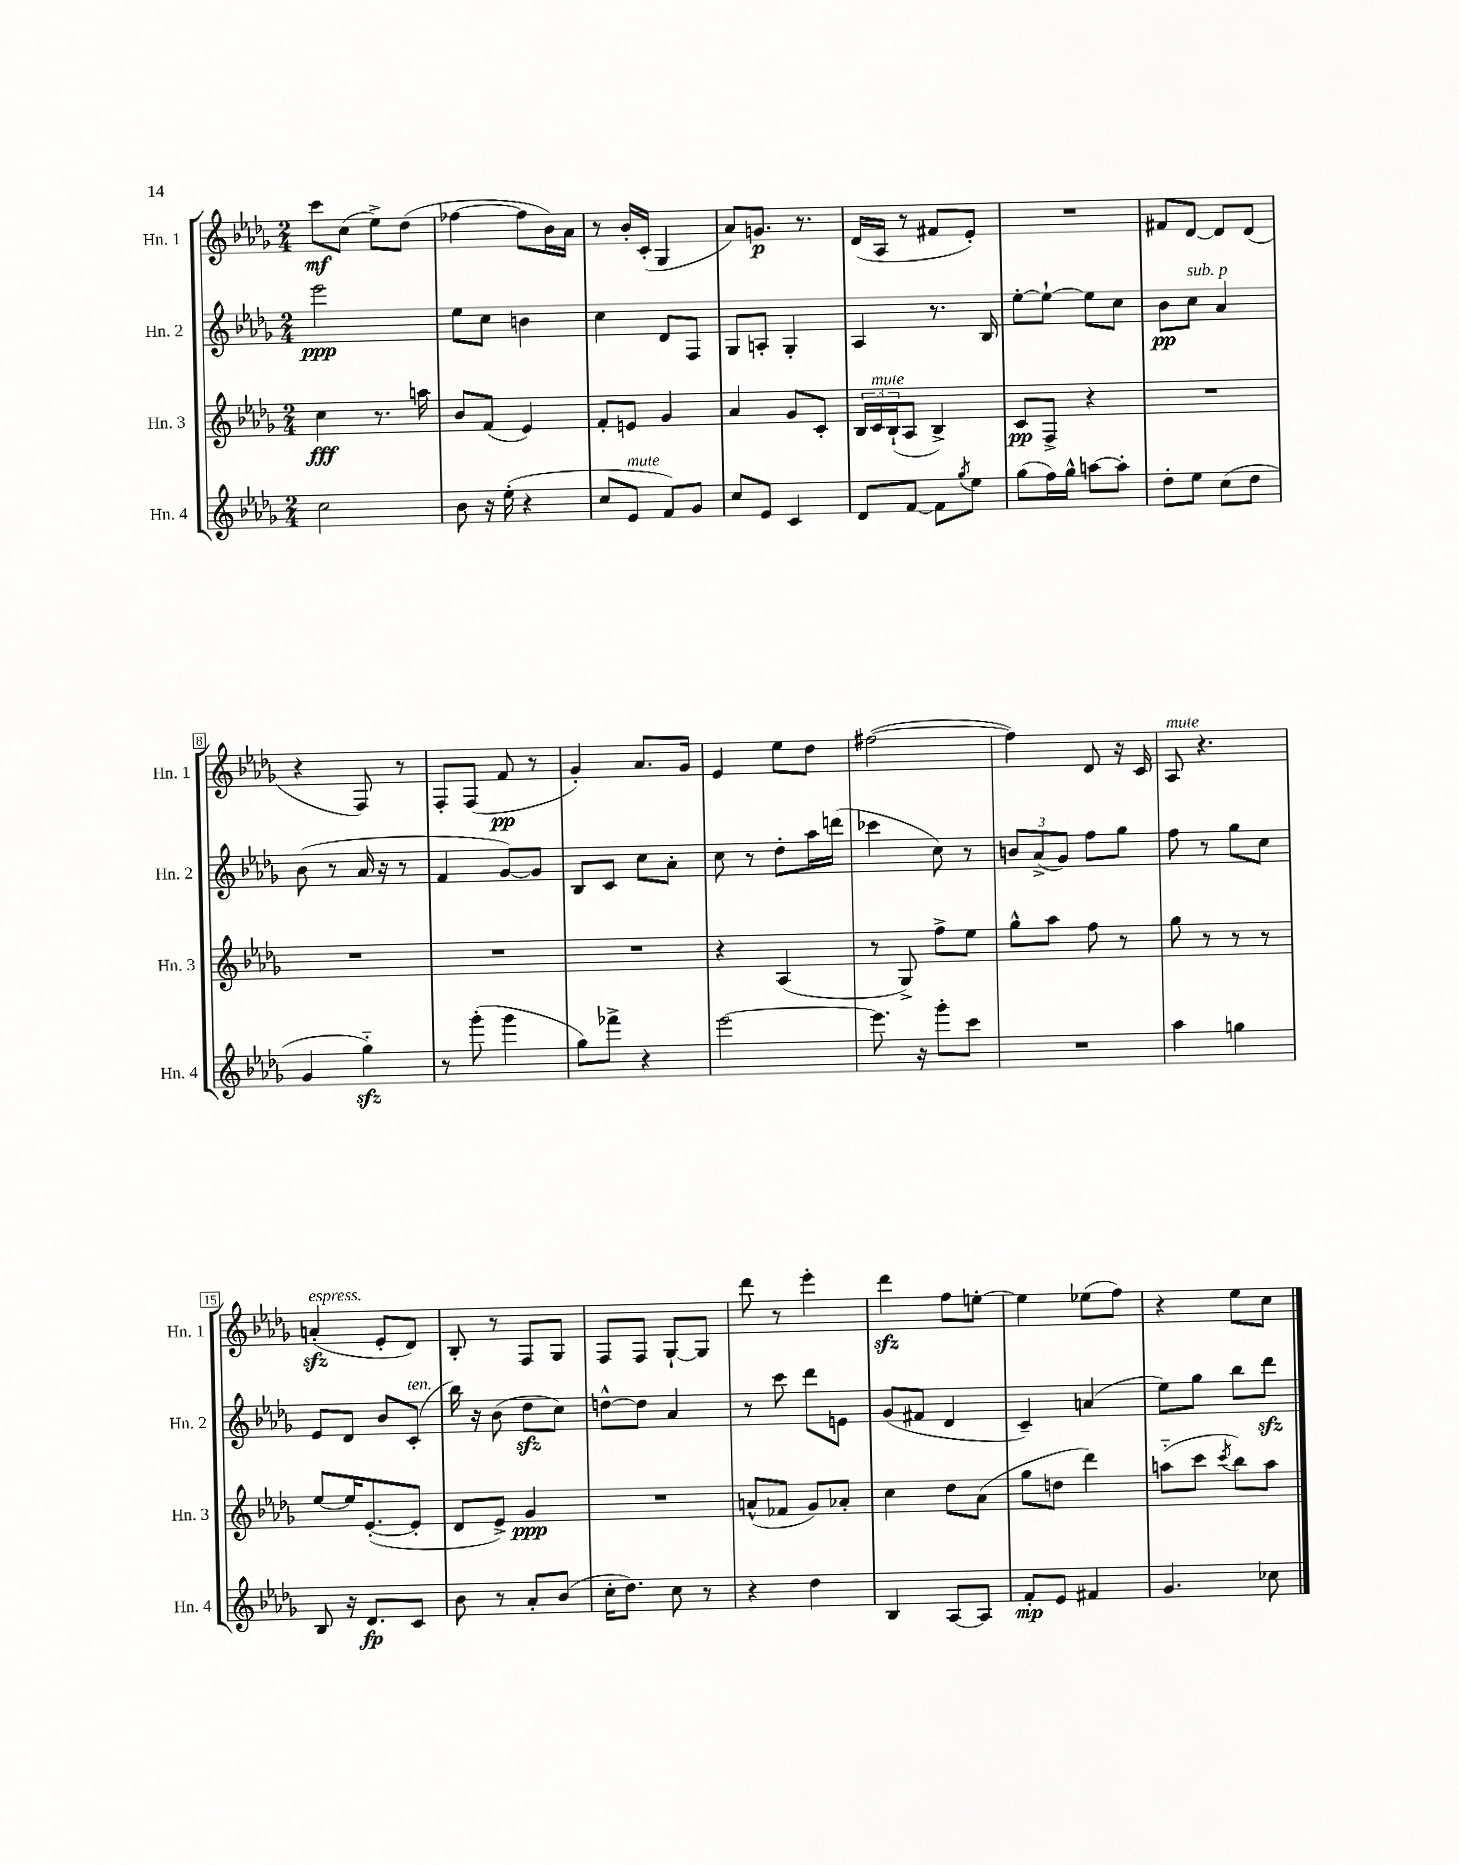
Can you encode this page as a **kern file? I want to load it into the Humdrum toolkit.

**kern	**kern	**kern	**kern
*staff4	*staff3	*staff2	*staff1
*clefG2	*clefG2	*clefG2	*clefG2
*k[b-e-a-d-g-]	*k[b-e-a-d-g-]	*k[b-e-a-d-g-]	*k[b-e-a-d-g-]
*M2/4	*M2/4	*M2/4	*M2/4
2cc\	4cc\	2eee-\	8ccc\L
.	.	.	(8cc\J
.	8.r	.	8ee-^\L)
.	.	.	(8dd-\J
.	16aa\	.	.
=	=	=	=
8b-\	8b-/L	8ee-\L	[4ff-\
16r	(8f/J	8cc\J	.
(16ee-'\	.	.	.
4r	4e-/)	4b\	8ff-\]L
.	.	.	16b-\L)
.	.	.	16a-\JJ
=	=	=	=
8cc/L	8f'/L	4cc\	8r
8e-/J	8e/J	.	16b-'/LL
.	.	.	(16c'/JJ
8f/L)	4g-/	8d-/L	4G-/
8g-/J	.	8F/J	.
=	=	=	=
8cc/L	4a-/	8G-/L	8a-/L)
8e-/J	.	8A'/J	8.g/J
4c/	8g-/L	4G-'/	.
.	.	.	8.r
.	8c'/J	.	.
=	=	=	=
8d-/L	24B-/LL	4A-/	(16d-/LL
.	24c/	.	.
.	.	.	16A-/JJ
.	(24B-`/J	.	.
[8f/J	8A-/J	.	8r
8f\]L	4B-^/)	8.r	8f#/L
8qgg-/	.	.	.
8ee-\J	.	.	8e-'/J)
.	.	16B-/	.
=	=	=	=
(8gg-\L	8c/L	[8ee-'\L	2r
16ff\L)	8F^/J	8ee-`\_J	.
16gg-^^\JJ	.	.	.
[8aa\L	4r	8ee-\]L	.
8aa'\]J	.	8cc\J	.
=	=	=	=
8dd-'\L	2r	8b-\L	8f#/L
8ee-\J	.	8cc\J	[8d-/J
(8cc\L	.	4a-/	8d-/]L
8dd-\J	.	.	(8d-/J
=	=	=	=
4g-/	2r	(8b-\	4r
.	.	8r	.
4gg-'~\)	.	16a-/	8F/)
.	.	16r	.
.	.	8r	8r
=	=	=	=
8r	2r	4f/	8F'/L
(8ggg-'\	.	.	(8F/J
4ggg-\	.	[8g-/L)	8f/
.	.	8g-/]J	8r
=	=	=	=
8gg-\L)	2r	8B-/L	4g-'/)
8fff-^\J	.	8c/J	.
4r	.	8cc\L	8.a-/L
.	.	8a-'\J	.
.	.	.	16g-/Jk
=	=	=	=
[2eee-\	4r	8cc\	4e-/
.	.	8r	.
.	(4A-/	8dd-'\L	8ee-\L
.	.	16aa-\L	8dd-\J
.	.	(16ddd\JJ	.
=	=	=	=
8.eee-\]	8r	4ccc-\	([2ff#\
.	8G-^/)	.	.
16r	.	.	.
8ggg-'\L	8ff^\L	8cc\)	.
8ccc\J	8ee-\J	8r	.
=	=	=	=
2r	8gg-^^\L	12b/L	4ff#\])
.	.	(12a-^/	.
.	8aa-\J	.	.
.	.	12g-/J)	.
.	8ff\	8ff\L	8d-/
.	8r	8gg-\J	16r
.	.	.	16c/
=	=	=	=
4aa-\	8gg-\	8ff\	8A-/
.	8r	8r	4.r
4gg\	8r	8gg-\L	.
.	8r	8cc\J	.
=	=	=	=
8B-/	[8ee-/L	8e-/L	(4a'/
16r	16ee-/]K	8d-/J	.
8.d-/L	([8.e-'/	.	.
.	.	8b-/L	8e-'/L
8c/J	8e-'/]J	(8c'/J	8d-/J)
=	=	=	=
8b-\	8d-/L	16bb-\)	8B-'/
.	.	16r	.
8r	8e-^/J)	(8b-\	8r
8a-'/L	4g-/	8dd-\L	8F/L
(8b-/J	.	8cc\J)	8G-/J
=	=	=	=
16cc'\LK	2r	[8dd^^\L	8F/L
8.dd-\J)	.	.	.
.	.	8dd\]J	8F/J
8cc\	.	4a-/	[8G-`/L
8r	.	.	8G-/]J
=	=	=	=
4r	(8a^^/L	8r	8ddd-\
.	8f-/J	8ccc\	8r
4dd-\	8g-/L)	8ddd-\L	4eee-'\
.	8a-'/J	8e\J	.
=	=	=	=
4B-/	4cc\	(8g-/L	4ddd-\
.	.	8f#/J	.
[8A-/L	8dd-\L	4d-/	8ff\L
8A-/]J	(8a-\J	.	[8ee'\J
=	=	=	=
8f'/L	8gg-\L	4c~/)	4ee\]
8e-/J	8dd\J	.	.
4f#/	4ddd-\)	(4a/	(8ee-\L
.	.	.	8ff\J)
=	=	=	=
4.g-/	(8aa'~\L	8ee-\L)	4r
.	8ccc\J	8gg-\J	.
.	8qccc/	.	.
.	8bb-\L)	8bb-\L	8ee-\L
8cc-\	8aa\J	8ddd-\J	8cc\J
==	==	==	==
*-	*-	*-	*-
